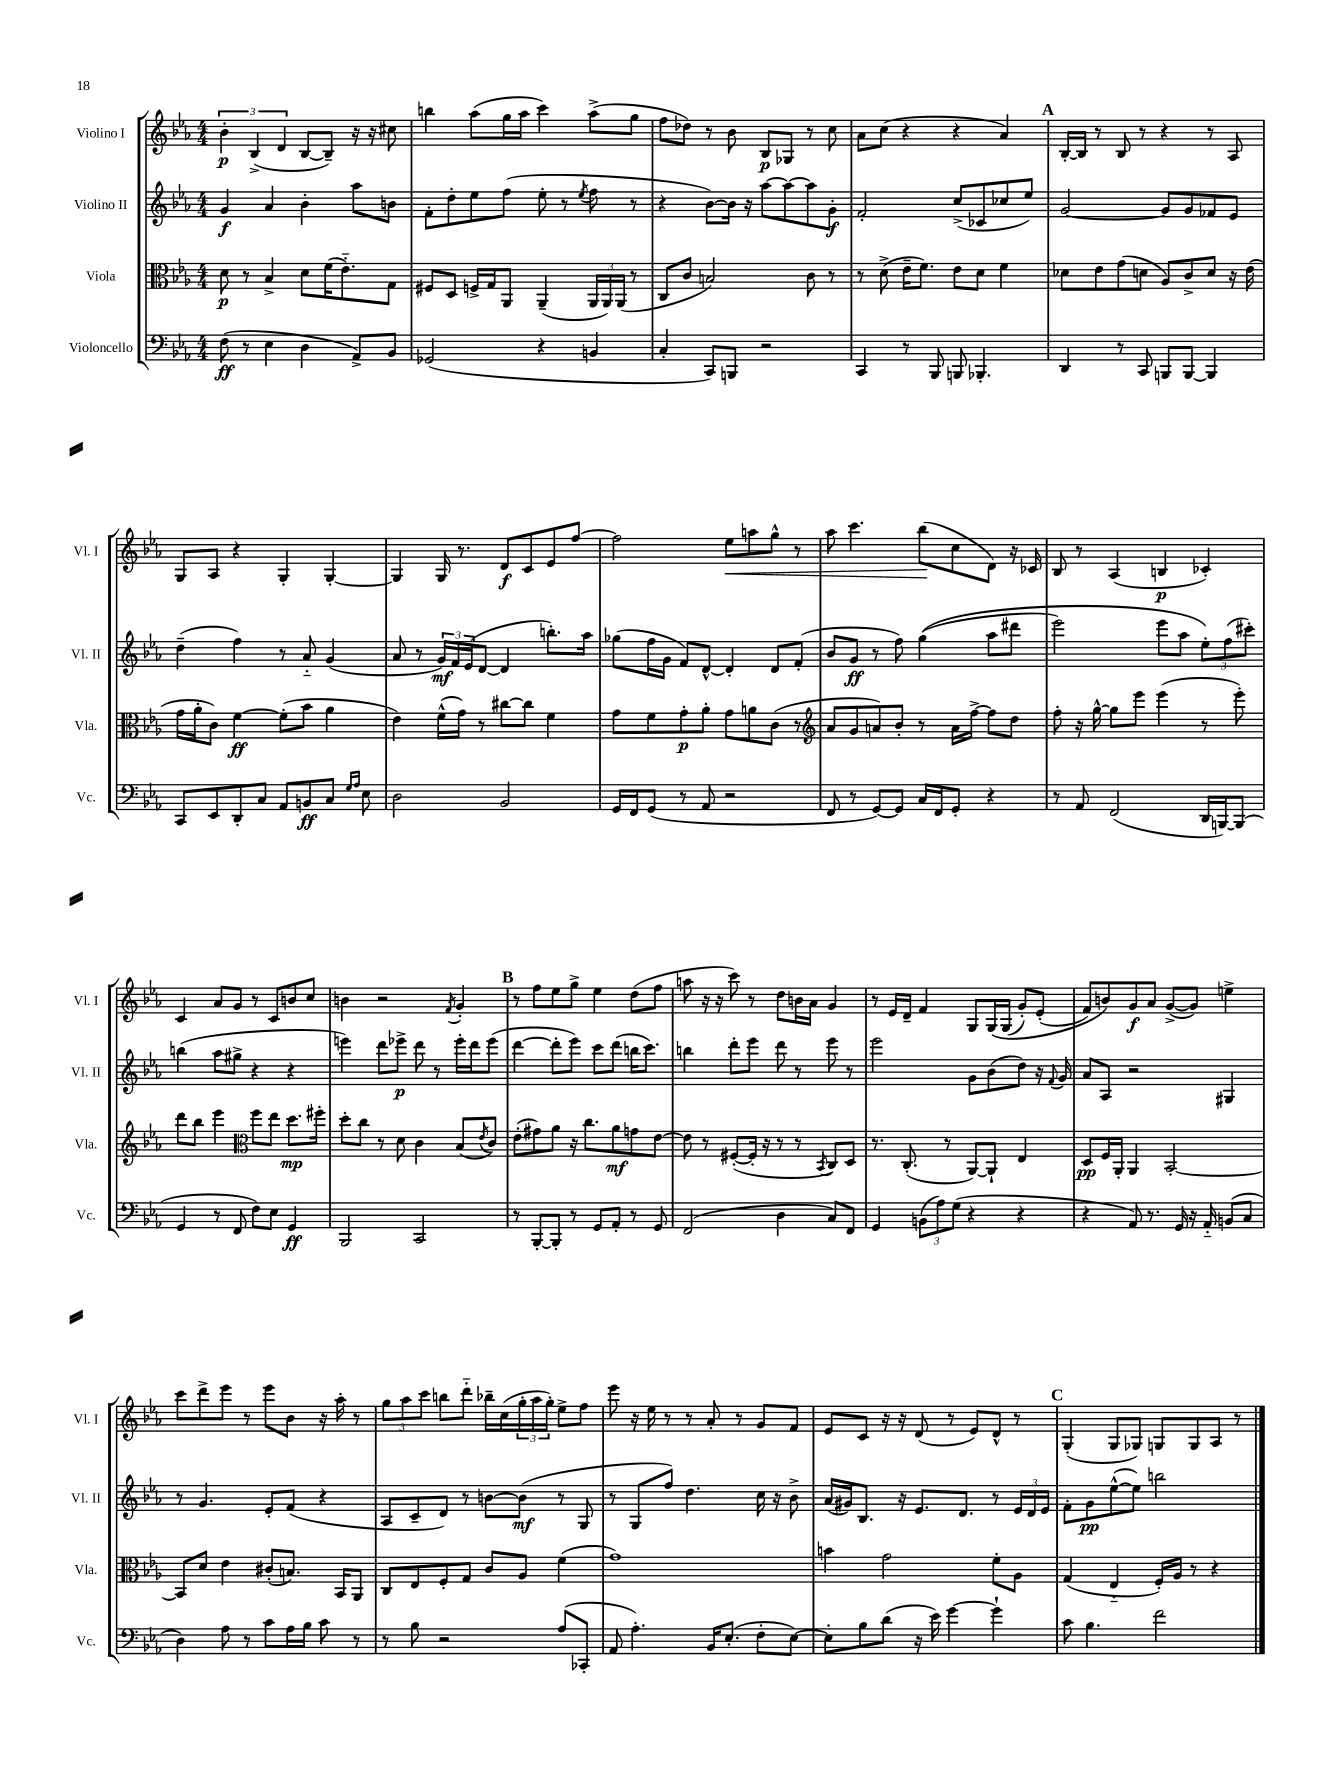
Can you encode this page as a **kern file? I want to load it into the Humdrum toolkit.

**kern	**kern	**kern	**kern
*staff4	*staff3	*staff2	*staff1
*clefF4	*clefC3	*clefG2	*clefG2
*k[b-e-a-]	*k[b-e-a-]	*k[b-e-a-]	*k[b-e-a-]
*M4/4	*M4/4	*M4/4	*M4/4
(8F	8d	4g	6b-'
8r	8r	.	.
.	.	.	(6B-^
4E-	4B-^	4a-	.
.	.	.	6d
4D	8d	4b-'	[8B-
.	(16f	.	8B-~])
.	8.e-'~)	.	.
8AA-^)	.	8aa-	16r
.	.	.	16r
8BB-	8G	8b	8cc#
=	=	=	=
(2GG-	8F#	8f'	4bb
.	8D	8dd'	.
.	16F^	8ee-	(8aa-
.	16G	.	.
.	8AA-	(8ff	16gg
.	.	.	16aa-
4r	(4AA-~	8ee-'	4ccc)
.	.	8r	.
.	.	8qee-	.
4BB	24AA-	8ff	(8aa-^
.	24AA-)	.	.
.	(24AA-	.	.
.	8r	8r	8gg
=	=	=	=
4C'	8C	4r	8ff
.	8c	.	8dd-)
8CC)	2B)	[8b-)	8r
8BBB	.	16b-]	8b-
.	.	16r	.
2r	.	[8aa-	8B-
.	.	8aa-_	8G-
.	8c	8aa-]	8r
.	8r	8g'	8cc
=	=	=	=
4CC	8r	2f'	8a-
.	(8d^	.	(8cc
8r	16e-~	.	4r
.	8.f)	.	.
8BBB-	.	.	.
8BBB	8e-	(8cc^	4r
4.BBB-'	8d	8c-	.
.	4f	8cc-	4a-)
.	.	8ee-)	.
=	=	=	=
4DD	8d-	[2g	[16B-'
.	.	.	16B-]
.	8e-	.	8r
8r	(8g	.	8B-
8CC	8d	.	8r
8BBB	8A-)	8g]	4r
[8BBB	8c^	8g	.
4BBB]	8d	8f-	8r
.	16r	8e-	8A-
.	(16e-	.	.
=	=	=	=
8CC	16g	(4dd~	8G
.	16a-'	.	.
8EE-	8c)	.	8A-
8DD'	[4f	4ff)	4r
8C	.	.	.
8AA-	(8f']	8r	4G'
8BB	8b-	8a-'~	.
8C	4a-	(4g	[4G'
16qqG	.	.	.
16qqA-	.	.	.
8E-	.	.	.
=	=	=	=
2D	4e-)	8a-	4G]
.	.	8r	.
.	(16f^^	24g)	16G
.	.	24f	.
.	16g)	.	8.r
.	.	(24e-	.
.	8r	[8d	.
2BB-	[8cc#	4d]	8d
.	8cc#]	.	8c
.	4f	8.bb')	8e-
.	.	.	[8ff
.	.	16aa-	.
=	=	=	=
16GG	8g	(8gg-	2ff]
16FF	.	.	.
(8GG	8f	16ff	.
.	.	16g	.
8r	8g'	8f)	.
8AA-	8a-'	[8d^^	.
2r	8g	4d']	8ee-
.	8a	.	8aa
.	(8c	8d	8gg^^
.	8r	(8f'	8r
=	=	=	=
*	*clefG2	*	*
8FF	8a-	8b-	8aa-
8r	8g	8g	4.ccc
[8GG)	8a)	8r	.
8GG]	8b-'	8ff)	.
16C	8r	&((4gg	(8bb-
16FF	.	.	.
8GG'	16a	.	8cc
.	[16ff^	.	.
4r	8ff]	8aa-	8d)
.	8dd	8ddd#	16r
.	.	.	16c-
=	=	=	=
8r	8ff'	2eee-)	8B-
8AA-	16r	.	8r
.	[16gg^^	.	.
(2FF	8gg]	.	(4A-
.	8eee-	.	.
.	(4eee-	8eee-	4B
.	.	8aa-	.
16DD	8r	12ee-'&)	4c-')
[16BBB)	.	.	.
.	.	(12ff	.
(8BBB]	8eee-')	.	.
.	.	12ccc#')	.
=	=	=	=
4GG	8ddd	(4bb	4c
.	8bb-	.	.
8r	4eee-	8aa-	8a-
8FF	.	8gg#^	8g
*	*clefC3	*	*
8F)	8ff	4r	8r
8E-	8ee-	.	8c
4GG	8.dd	4r	8b
.	.	.	8cc
.	16ff#'	.	.
=	=	=	=
2BBB-	8dd'	4eee)	4b
.	8cc	.	.
.	8r	8ddd	2r
.	8d	8eee-^	.
2CC	4c	8ddd	.
.	.	8r	.
.	.	.	8qf
.	(8B-	16eee-'	4g'
.	.	16ddd	.
.	8qe-	.	.
.	8c)	(8eee-	.
=	=	=	=
8r	(8e-'	[4ddd	8r
[8BBB-'	8g#)	.	8ff
8BBB-']	8a-	8ddd']	8ee-
8r	16r	8eee-)	8gg^
.	8.cc	.	.
8GG	.	8ccc	4ee-
8AA-'	8a-	(8ddd	.
8r	8g	16bb	(8dd
.	.	8.ccc)	.
8GG	[8e-	.	8ff
=	=	=	=
(2FF	8e-]	4bb	8aa
.	8r	.	16r
.	.	.	16r
.	([8F#'	8ddd'	8ccc)
.	16F#']	8eee-	8r
.	16r	.	.
4D	8r	8ddd	8dd
.	8r	8r	16b
.	.	.	16a-
.	8qBB-	.	.
8C)	8C)	8eee-	4g
8FF	8D	8r	.
=	=	=	=
4GG	8.r	2eee-	8r
.	.	.	16e-
.	(8.C'	.	16d~
(12BB	.	.	4f
12A-)	.	.	.
.	8r	.	.
(12G	.	.	.
4r	[8AA-)	8g	8G
.	8AA-`]	(8b-	&(16G
.	.	.	(16G
4r	4E-	8dd)	8g')
.	.	16r	(8e-'
.	.	8qqf	.
.	.	16g	.
=	=	=	=
4r	8D	8a-	8f)
.	16F	8A-	8b&)
.	16AA-'	.	.
8AA-)	4AA-	2r	8g
8.r	.	.	8a-
.	[2BB-'	.	([8g^
16GG	.	.	.
16r	.	.	8g])
16AA-'~	.	.	.
(8BB	.	4G#	4ee^
8C	.	.	.
=	=	=	=
4D)	8BB-]	8r	8ccc
.	8d	4.g	8ddd^
8A-	4e-	.	8eee-
8r	.	.	8r
8c	(8c#'	8e-'	8eee-
16A-	8.B)	(8f	8b-
16B-	.	.	.
8c	.	4r	16r
.	16BB-	.	16aa-'
8r	8AA-	.	8r
=	=	=	=
8r	8C	8A-	12gg
.	.	.	12aa-
8B-	8E-	8c~	.
.	.	.	12ccc
2r	8F'	8d)	8bb
.	8G	8r	8ddd'~
.	8c	[8b	16bb-~
.	.	.	(16cc
.	8A-	(8b]	24gg'
.	.	.	24aa-
.	.	.	24gg')
(8A-	(4f	8r	8ee-^
8CC-'	.	8G	8ff
=	=	=	=
8AA-	1g)	8r	8eee-
4.A-')	.	8G	16r
.	.	.	16ee-
.	.	8ff)	8r
.	.	4.dd	8r
16BB-	.	.	8a-'
(8.E-'	.	.	.
.	.	.	8r
8F'	.	16cc	8g
.	.	16r	.
[8E-)	.	8b-^	8f
=	=	=	=
8E-']	4b	(16a-	8e-
.	.	16g#)	.
8B-	.	8.B-	8c
(8d	2g	.	16r
.	.	16r	16r
16r	.	8.e-	(8d
16e-)	.	.	.
[4g	.	.	8r
.	.	8.d	.
.	.	.	8e-)
4g`]	8f'	8r	8d^^
.	8A-	24e-	8r
.	.	24d	.
.	.	24e-	.
=	=	=	=
8c	(4G	8f'	(4G'
4.B-	.	8g	.
.	4E-'~	([8ee-^^	8G
.	.	8ee-])	8G-)
2f	16F')	2bb	8G
.	16A-	.	.
.	8r	.	8G
.	4r	.	8A-
.	.	.	8r
==	==	==	==
*-	*-	*-	*-
